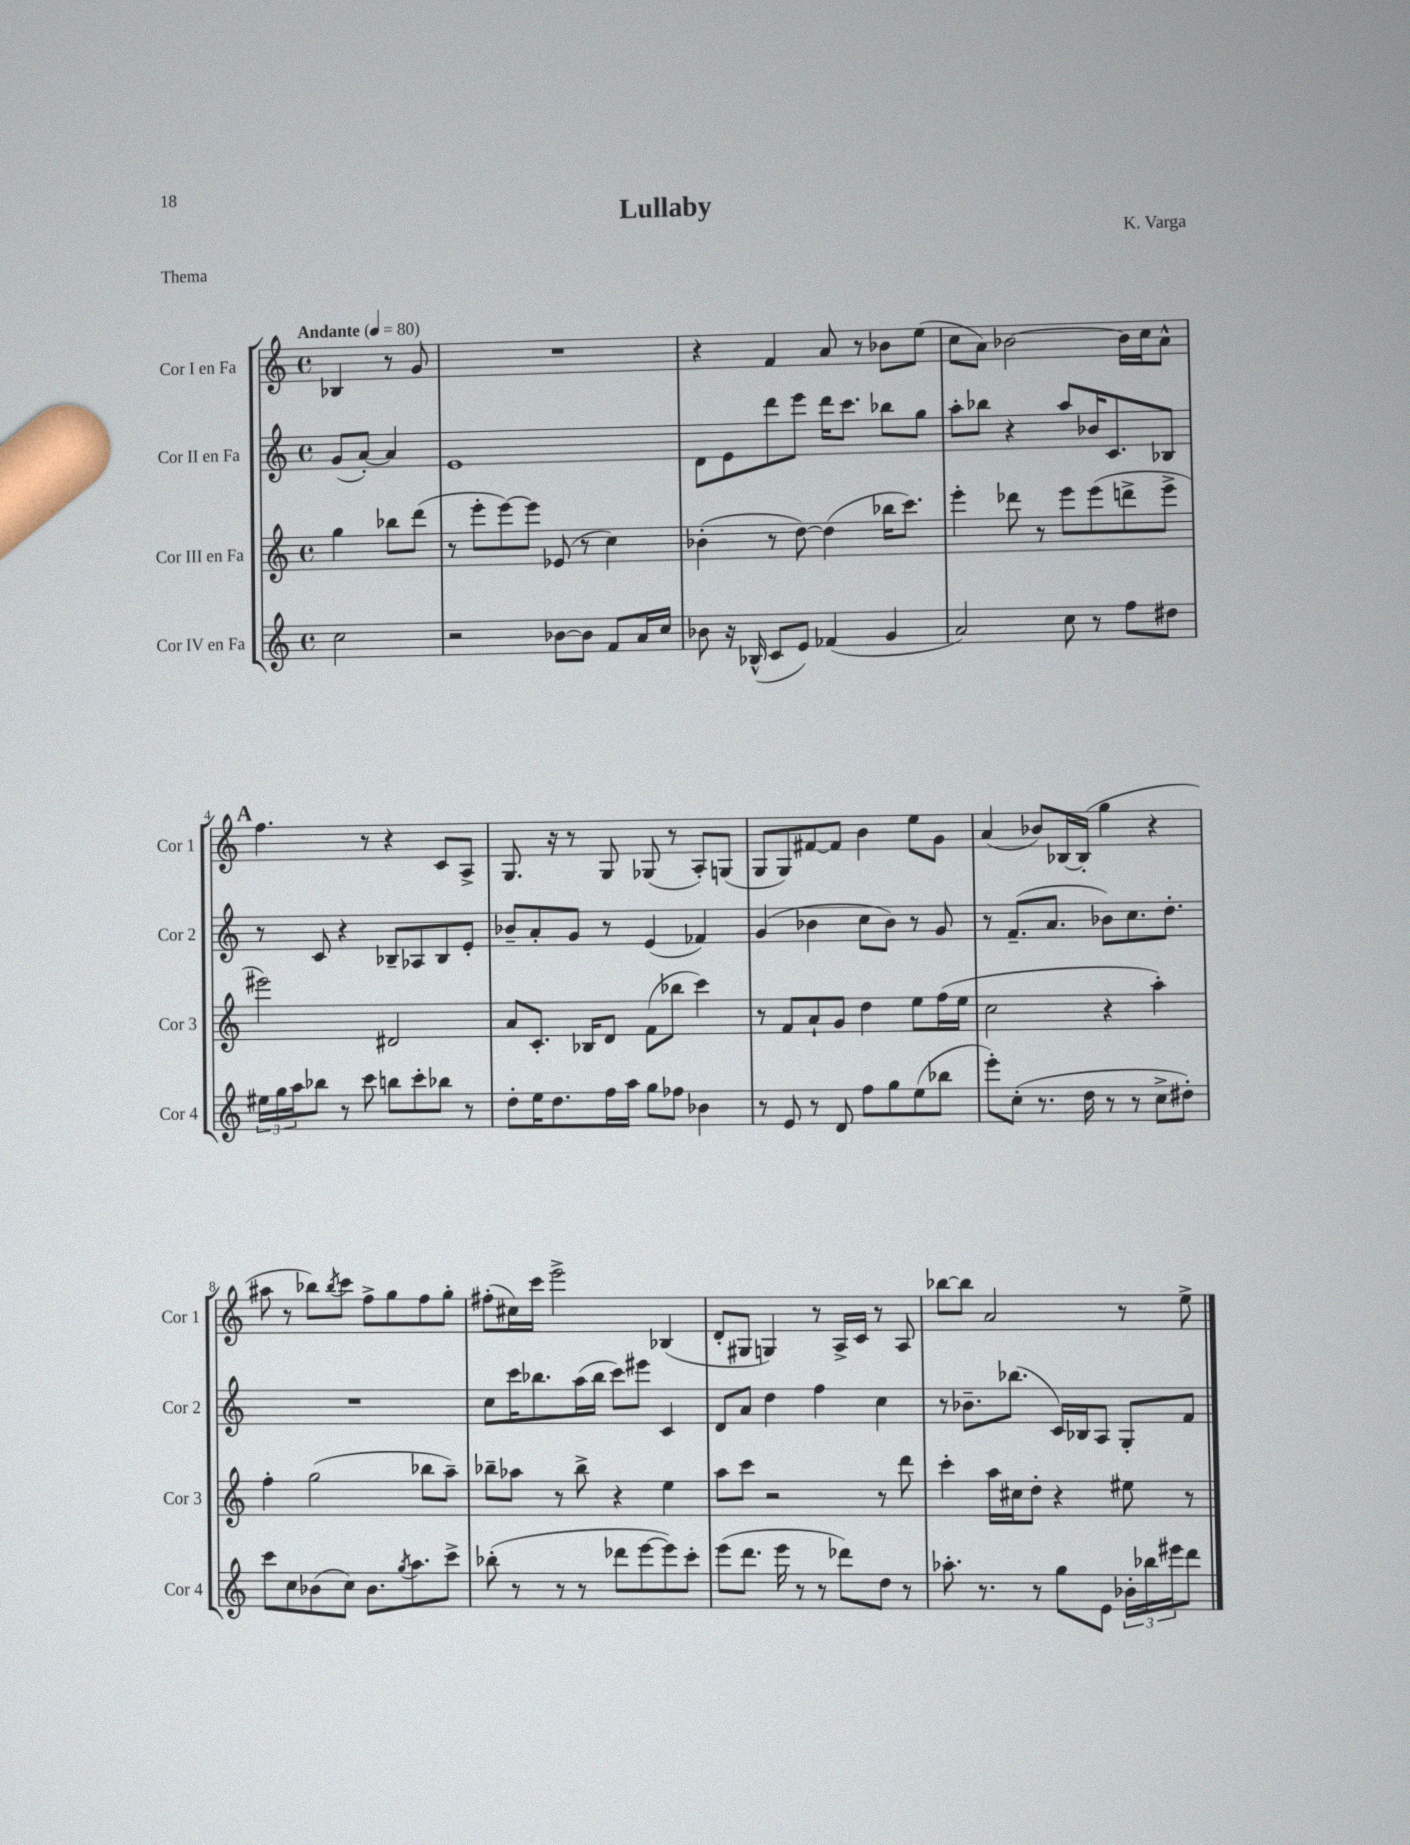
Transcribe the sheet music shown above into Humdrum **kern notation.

**kern	**kern	**kern	**kern
*part4	*part3	*part2	*part1
*staff4	*staff3	*staff2	*staff1
*I"Cor IV en Fa	*I"Cor III en Fa	*I"Cor II en Fa	*I"Cor I en Fa
*I'Cor 4	*I'Cor 3	*I'Cor 2	*I'Cor 1
*clefG2	*clefG2	*clefG2	*clefG2
*k[]	*k[]	*k[]	*k[]
*M4/4	*M4/4	*M4/4	*M4/4
*met(c)	*met(c)	*met(c)	*met(c)
*MM80	*MM80	*MM80	*MM80
=	=	=	=
!	!	!	!LO:TX:a:B:t=Andante
2cc\	4gg\	(8g/L	4B-X/
.	.	[8a'/J)	.
.	8bb-X\L	4a/]	8r
.	(8ddd\J	.	8g/
=1	=1	=1	=1
2r	8r	1e	1r
.	8eee'\L	.	.
.	[8eee\)	.	.
.	8eee\J]	.	.
[8b-X\L	(8e-X/	.	.
8b-\J]	8r	.	.
8f/L	4cc\)	.	.
16a/L	.	.	.
16cc/JJ	.	.	.
=2	=2	=2	=2
8b-X\	(4b-X'\	8d\L	4r
16r	.	8e\	.
(16B-X^^/	.	.	.
8c/L	8r	8ddd\	4f/
8e/J)	[8dd\)	8eee\J	.
(4f-X/	(4dd\]	16ddd\KL	8a/
.	.	8.ccc\J	.
.	.	.	8r
4g/	16bb-X\KL	8bb-X\L	8b-X\L
.	8.ccc\J)	.	.
.	.	8gg\J	(8ee\J
=3	=3	=3	=3
2a/)	4eee'\	8aa'\L	8cc\L
.	.	8bb-X\J	8a\J)
.	8ddd-X\	4r	[2b-X\
.	8r	.	.
8cc\	8eee\L	8aa/L	.
8r	(8eee\	16b-X/K	.
.	.	8.c/	.
8ff\L	8dddn^\	.	16b-\LL]
.	.	.	16cc\J
8dd#X\J	8eee^\J	8B-X/J	8a^^\J
!!LO:LB:g=z
!!LO:REH:place=s1:t=A
=4	=4	=4	=4
24ee#X\LL	2eee#X\)	8r	4.ff\
24gg\	.	.	.
24aa\J	.	.	.
8bb-X\J	.	8c/	.
8r	.	4r	.
8ccc\	.	.	8r
8bbn\L	2d#X/	8B-X~/L	4r
8ccc'\	.	8A-X/	.
8bb-X\J	.	8B-/	8c/L
8r	.	8e'/J	8A^/J
=5	=5	=5	=5
8dd'\L	8a/L	8b-X~/L	8.G/
16ee\K	8.c'/J	8a'/	.
8.dd\	.	.	16r
.	.	8g/J	8r
.	16B-X/KL	.	.
16ff\L	8d/J	8r	8G/
16aa\JJ	.	.	.
8gg\L	(8f\L	(4e/	(8G-X/
8ff-X\J	8bb-X\J	.	8r
4b-X\	4ccc\)	4f-X/)	8A'/L)
.	.	.	(8Gn/J
=6	=6	=6	=6
8r	8r	(4g/	8G/L
8e/	8f/L	.	8G/)
8r	8a`/	4b-X\	[8f#X/
8d/	8g/J	.	8f#/J]
8ff\L	4dd\	8cc\L	4b\
8gg\	.	8b-\J)	.
(8ee\	8ee\L	8r	8ee\L
8bb-X\J	(16ff\L	8g/	8g\J
.	16ee\JJ	.	.
=7	=7	=7	=7
8eee'\L)	2cc\	8r	(4a/
(8cc'\J	.	(8.f~/L	.
8.r	.	.	8b-X/L)
.	.	8.a/J	.
.	.	.	[16B-X/L
16dd\	.	.	(16B-'/JJ]
8r	4r	8b-X\L)	4gg\
8r	.	8.cc\	.
8cc^\L	4aa'\)	.	4r
.	.	8.dd'\J	.
8dd#X'\J)	.	.	.
!!LO:LB:g=z
=8	=8	=8	=8
8ccc\L	4ff'\	1r	8aa#X\
8cc\	.	.	8r
(8b-X\	(2gg\	.	8bb-X\L)
.	.	.	8qbb-/
8cc\J)	.	.	8ccc\J
8.b-\L	.	.	8ff^\L
.	.	.	8gg\
8qgg/	.	.	.
8.aa\	.	.	.
.	8bb-X\L	.	8ff\
8ccc^\J	8aa~\J)	.	8gg'\J
=9	=9	=9	=9
(8bb-X'\	8bb-X~\L	8cc\L	(8ff#X'\L
8r	8aa-X\J	16ccc\K	16cc#X\L)
.	.	8.bb-X\	16ccc\JJ
8r	8r	.	2eee^\
8r	8bb-^\	(16aa\L	.
.	.	16bb-\JJ	.
8ddd-X\L	4r	8ccc\L)	.
[8eee\	.	8eee#X\J	.
8eee\])	4ee\	4c/	(4B-X/
8ccc'\J	.	.	.
=10	=10	=10	=10
(8eee\L	8aa\L	8d/L	8d'/L
8.ddd\J	8ccc\J	8a/J	8G#X/J
.	2r	4dd\	4Gn/)
16eee\	.	.	.
8r	.	.	.
8r	.	4ff\	8r
8ddd-X\L)	.	.	16A^/LL
.	.	.	16c/JJ
8dd\J	8r	4cc\	8r
8r	8ddd\	.	8A/
=11	=11	=11	=11
8.aa-X'\	4ccc'\	8r	[8bb-X\L
.	.	8.b-X~\L	8bb-\J]
8.r	.	.	.
.	16aa\LL	.	2a/
.	16cc#X\J	(8.bb-X\J	.
8r	8dd'\J	.	.
8gg\L	4r	16c/LL)	.
.	.	16B-X/J	.
8e\J	.	8A/J	.
24b-X'\LL	8ee#X\	8G'/L	8r
24bb-X\	.	.	.
24eee#X\J	.	.	.
8ddd\J	8r	8f/J	8ee^\
==	==	==	==
*-	*-	*-	*-
